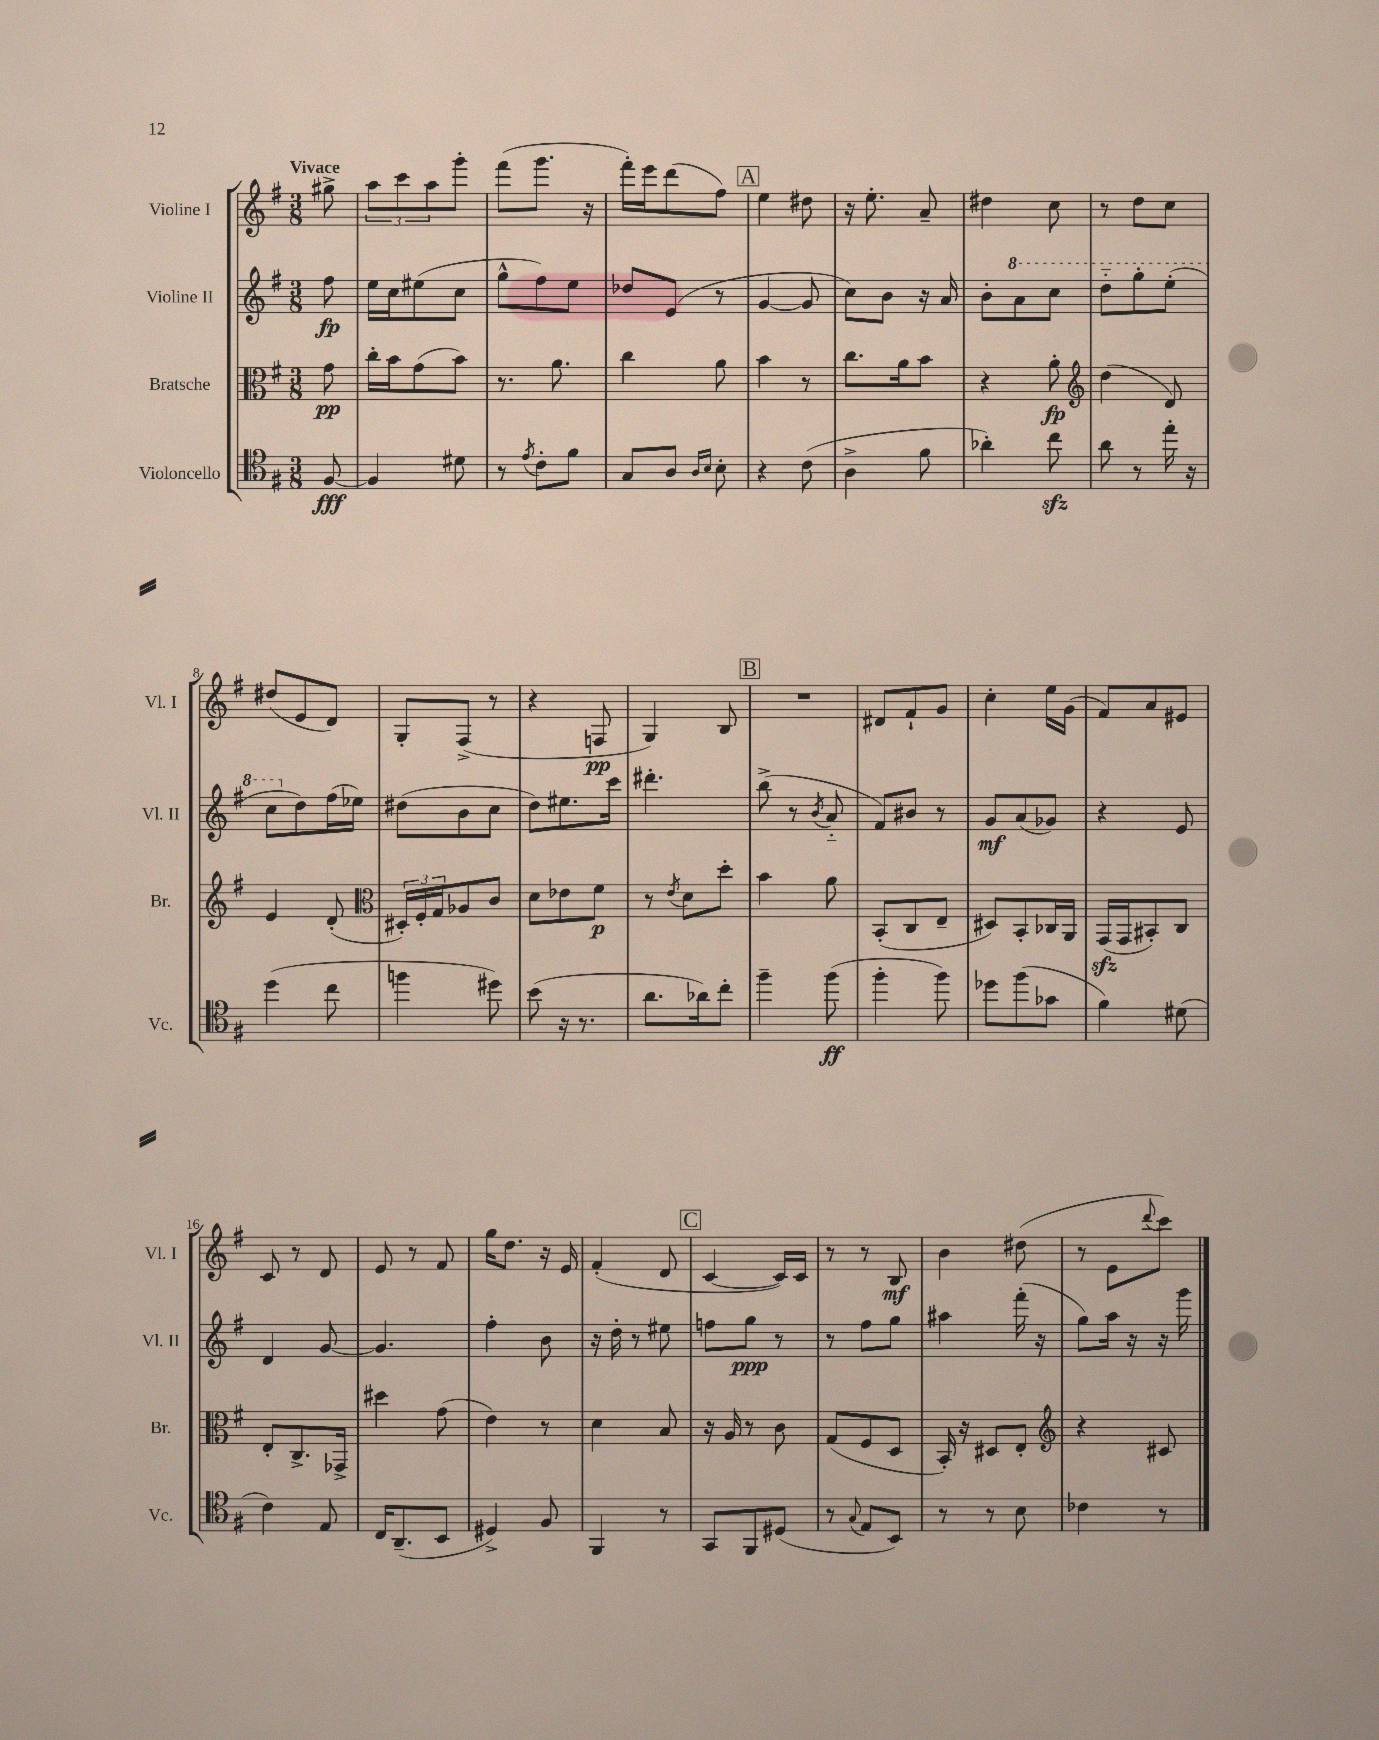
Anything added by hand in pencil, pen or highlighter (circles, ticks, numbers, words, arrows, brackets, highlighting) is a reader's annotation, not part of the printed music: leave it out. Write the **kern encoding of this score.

**kern	**dynam	**kern	**dynam	**kern	**dynam	**kern	**dynam
*part4	*part4	*part3	*part3	*part2	*part2	*part1	*part1
*staff4	*staff4	*staff3	*staff3	*staff2	*staff2	*staff1	*staff1
*I"Violoncello	*	*I"Bratsche	*	*I"Violine II	*	*I"Violine I	*
*I'Vc.	*	*I'Br.	*	*I'Vl. II	*	*I'Vl. I	*
*clefC4	*	*clefC3	*	*clefG2	*	*clefG2	*
*k[f#]	*	*k[f#]	*	*k[f#]	*	*k[f#]	*
*M3/8	*	*M3/8	*	*M3/8	*	*M3/8	*
=	=	=	=	=	=	=	=
!	!	!	!	!	!	!LO:TX:a:B:t=Vivace	!
[8F#/	fff	8g\	pp	8ff#\	fp	8gg#X^\	.
=1	=1	=1	=1	=1	=1	=1	=1
4F#/]	.	16cc'\LL	.	16ee\LL	.	12aa\L	.
.	.	16b\J	.	16cc\J	.	.	.
.	.	.	.	.	.	12ccc\	.
.	.	(8g\	.	(8ee#X\	.	.	.
.	.	.	.	.	.	12aa\	.
8d#X\	.	8b\J)	.	8cc\J	.	8ggg'\J	.
=2	=2	=2	=2	=2	=2	=2	=2
8r	.	8.r	.	8gg^^\L	.	(8fff#\L	.
8qe/	.	.	.	.	.	.	.
8c'\L	.	.	.	8ff#\)	.	8.ggg\J	.
.	.	8.a\	.	.	.	.	.
8f#\J	.	.	.	8ee\J	.	.	.
.	.	.	.	.	.	16r	.
=3	=3	=3	=3	=3	=3	=3	=3
8G/L	.	4cc\	.	8dd-X/L	.	16fff#'\LL)	.
.	.	.	.	.	.	16eee\J	.
8A/J	.	.	.	(8e/J	.	(8ddd\	.
16qqA/LL	.	.	.	.	.	.	.
16qqB/JJ	.	.	.	.	.	.	.
8B'\	.	8a\	.	8r	.	8ff#\J)	.
!!LO:REH:place=s1:t=A
=4	=4	=4	=4	=4	=4	=4	=4
4r	.	4b\	.	[4g/	.	4ee\	.
(8c\	.	8r	.	8g/]	.	8dd#X\	.
=5	=5	=5	=5	=5	=5	=5	=5
4A^\	.	8.cc\L	.	8cc\L)	.	16r	.
.	.	.	.	.	.	8.ee'\	.
.	.	.	.	8b\J	.	.	.
.	.	16a\k	.	.	.	.	.
8f#\	.	8b\J	.	16r	.	8a~/	.
.	.	.	.	16a/	.	.	.
=6	=6	=6	=6	=6	=6	=6	=6
4a-X'\)	.	4r	.	8b'\L	.	4dd#X\	.
*	*	*	*	*8va	*	*	*
.	.	.	.	8aa\	.	.	.
8cczz\	.	8a'\	fp	8ccc\J	.	8cc\	.
=7	=7	=7	=7	=7	=7	=7	=7
*	*	*clefG2	*	*	*	*	*
8a\	.	(4dd\	.	8ddd\L	.	8r	.
8r	.	.	.	8ggg'\	.	8dd\L	.
16ee'\	.	8d/)	.	(8eee'\J	.	8cc\J	.
16r	.	.	.	.	.	.	.
!!LO:LB:g=z
=8	=8	=8	=8	=8	=8	=8	=8
(4dd\	.	4e/	.	8ccc\L	.	(8dd#X/L	.
*	*	*	*	*X8va	*	*	*
.	.	.	.	8dd\)	.	8e/	.
8cc\	.	(8d'/	.	(16ff#\L	.	8d/J)	.
.	.	.	.	16ee-X\JJ)	.	.	.
=9	=9	=9	=9	=9	=9	=9	=9
*	*	*clefC3	*	*	*	*	*
4ffn\	.	24D#X'/LL)	.	(8dd#X\L	.	8G'/L	.
.	.	24F#'/	.	.	.	.	.
.	.	24G/J	.	.	.	.	.
.	.	8A-X/	.	8b\	.	(8F#^/J	.
8dd#X\)	.	8c/J	.	8cc\J	.	8r	.
=10	=10	=10	=10	=10	=10	=10	=10
(8b\	.	8d\L	.	8dd\L)	.	4r	.
16r	.	8e-X\	.	8.ee#X\	.	.	.
8.r	.	.	.	.	.	.	.
.	.	8f#\J	p	.	.	8Fn/	pp
.	.	.	.	16ccc\Jk	.	.	.
=11	=11	=11	=11	=11	=11	=11	=11
8.a\L	.	8r	.	4.ddd#X'\	.	4G/)	.
.	.	8qe/	.	.	.	.	.
.	.	8d\L	.	.	.	.	.
16a-X\k)	.	.	.	.	.	.	.
8cc'\J	.	8dd'\J	.	.	.	8B/	.
!!LO:REH:place=s1:t=B
=12	=12	=12	=12	=12	=12	=12	=12
4ff#~\	.	4b\	.	(8bb^\	.	4.r	.
.	.	.	.	8r	.	.	.
.	.	.	.	8qb/	.	.	.
(8ff#\	ff	8a\	.	8a/	.	.	.
=13	=13	=13	=13	=13	=13	=13	=13
4ff#'\	.	(8BB'/L	.	8f#/L)	.	8d#X/L	.
.	.	8C/	.	8b#X/J	.	8f#`/	.
8ff#\)	.	8E~/J	.	8r	.	8g/J	.
=14	=14	=14	=14	=14	=14	=14	=14
8dd-X\L	.	8D#X/L)	.	8g/L	mf	4cc'\	.
(8ff#\	.	8BB'/	.	(8a/	.	.	.
8g-X\J	.	16C-X/L	.	8g-X/J)	.	16ee\LL	.
.	.	16AA/JJ	.	.	.	(16g\JJ	.
=15	=15	=15	=15	=15	=15	=15	=15
4f#\)	.	(16GGzz/LL	.	4r	.	8f#/L)	.
.	.	16GG/J	.	.	.	.	.
.	.	8BB#X'/)	.	.	.	8a/	.
(8d#X\	.	8C/J	.	8e/	.	8e#X/J	.
!!LO:LB:g=z
=16	=16	=16	=16	=16	=16	=16	=16
4c\)	.	8E'/L	.	4d/	.	8c/	.
.	.	8.C^/	.	.	.	8r	.
8E/	.	.	.	[8g/	.	8d/	.
.	.	16GG-X^/Jk	.	.	.	.	.
=17	=17	=17	=17	=17	=17	=17	=17
16C/KL	.	4dd#X\	.	4.g/]	.	8e/	.
(8.AA~/	.	.	.	.	.	.	.
.	.	.	.	.	.	8r	.
8BB/J	.	(8g\	.	.	.	8f#/	.
=18	=18	=18	=18	=18	=18	=18	=18
4D#X^/)	.	4e\)	.	4ff#'\	.	16gg\KL	.
.	.	.	.	.	.	8.dd\J	.
8F#/	.	8r	.	8b\	.	16r	.
.	.	.	.	.	.	16e/	.
=19	=19	=19	=19	=19	=19	=19	=19
4FF#/	.	4d\	.	16r	.	(4f#'/	.
.	.	.	.	16dd'\	.	.	.
.	.	.	.	8r	.	.	.
8r	.	8B/	.	8ee#X\	.	8d/	.
!!LO:REH:place=s1:t=C
=20	=20	=20	=20	=20	=20	=20	=20
8GG/L	.	16r	.	8ffn\L	.	[4c/	.
.	.	16A/	.	.	.	.	.
8FF#/	.	8r	.	8gg\J	ppp	.	.
(8D#X/J	.	8c\	.	8r	.	16c/LL])	.
.	.	.	.	.	.	16c/JJ	.
=21	=21	=21	=21	=21	=21	=21	=21
8r	.	(8G/L	.	8r	.	8r	.
8qqG/	.	.	.	.	.	.	.
8E/L	.	8F#/	.	8ff#\L	.	8r	.
8BB/J)	.	8D/J	.	8gg\J	.	8B/	mf
=22	=22	=22	=22	=22	=22	=22	=22
8r	.	16BB'/)	.	4aa#X\	.	4b\	.
.	.	16r	.	.	.	.	.
8r	.	8D#X/L	.	.	.	.	.
8B\	.	8E'/J	.	(16fff#'\	.	(8dd#X\	.
.	.	.	.	16r	.	.	.
=23	=23	=23	=23	=23	=23	=23	=23
*	*	*clefG2	*	*	*	*	*
4c-X\	.	4r	.	8gg\L)	.	8r	.
.	.	.	.	16aa\Jk	.	8e\L	.
.	.	.	.	16r	.	.	.
.	.	.	.	.	.	8qqddd/	.
8r	.	8c#X/	.	16r	.	8ccc\J)	.
.	.	.	.	16ggg\	.	.	.
==	==	==	==	==	==	==	==
*-	*-	*-	*-	*-	*-	*-	*-
